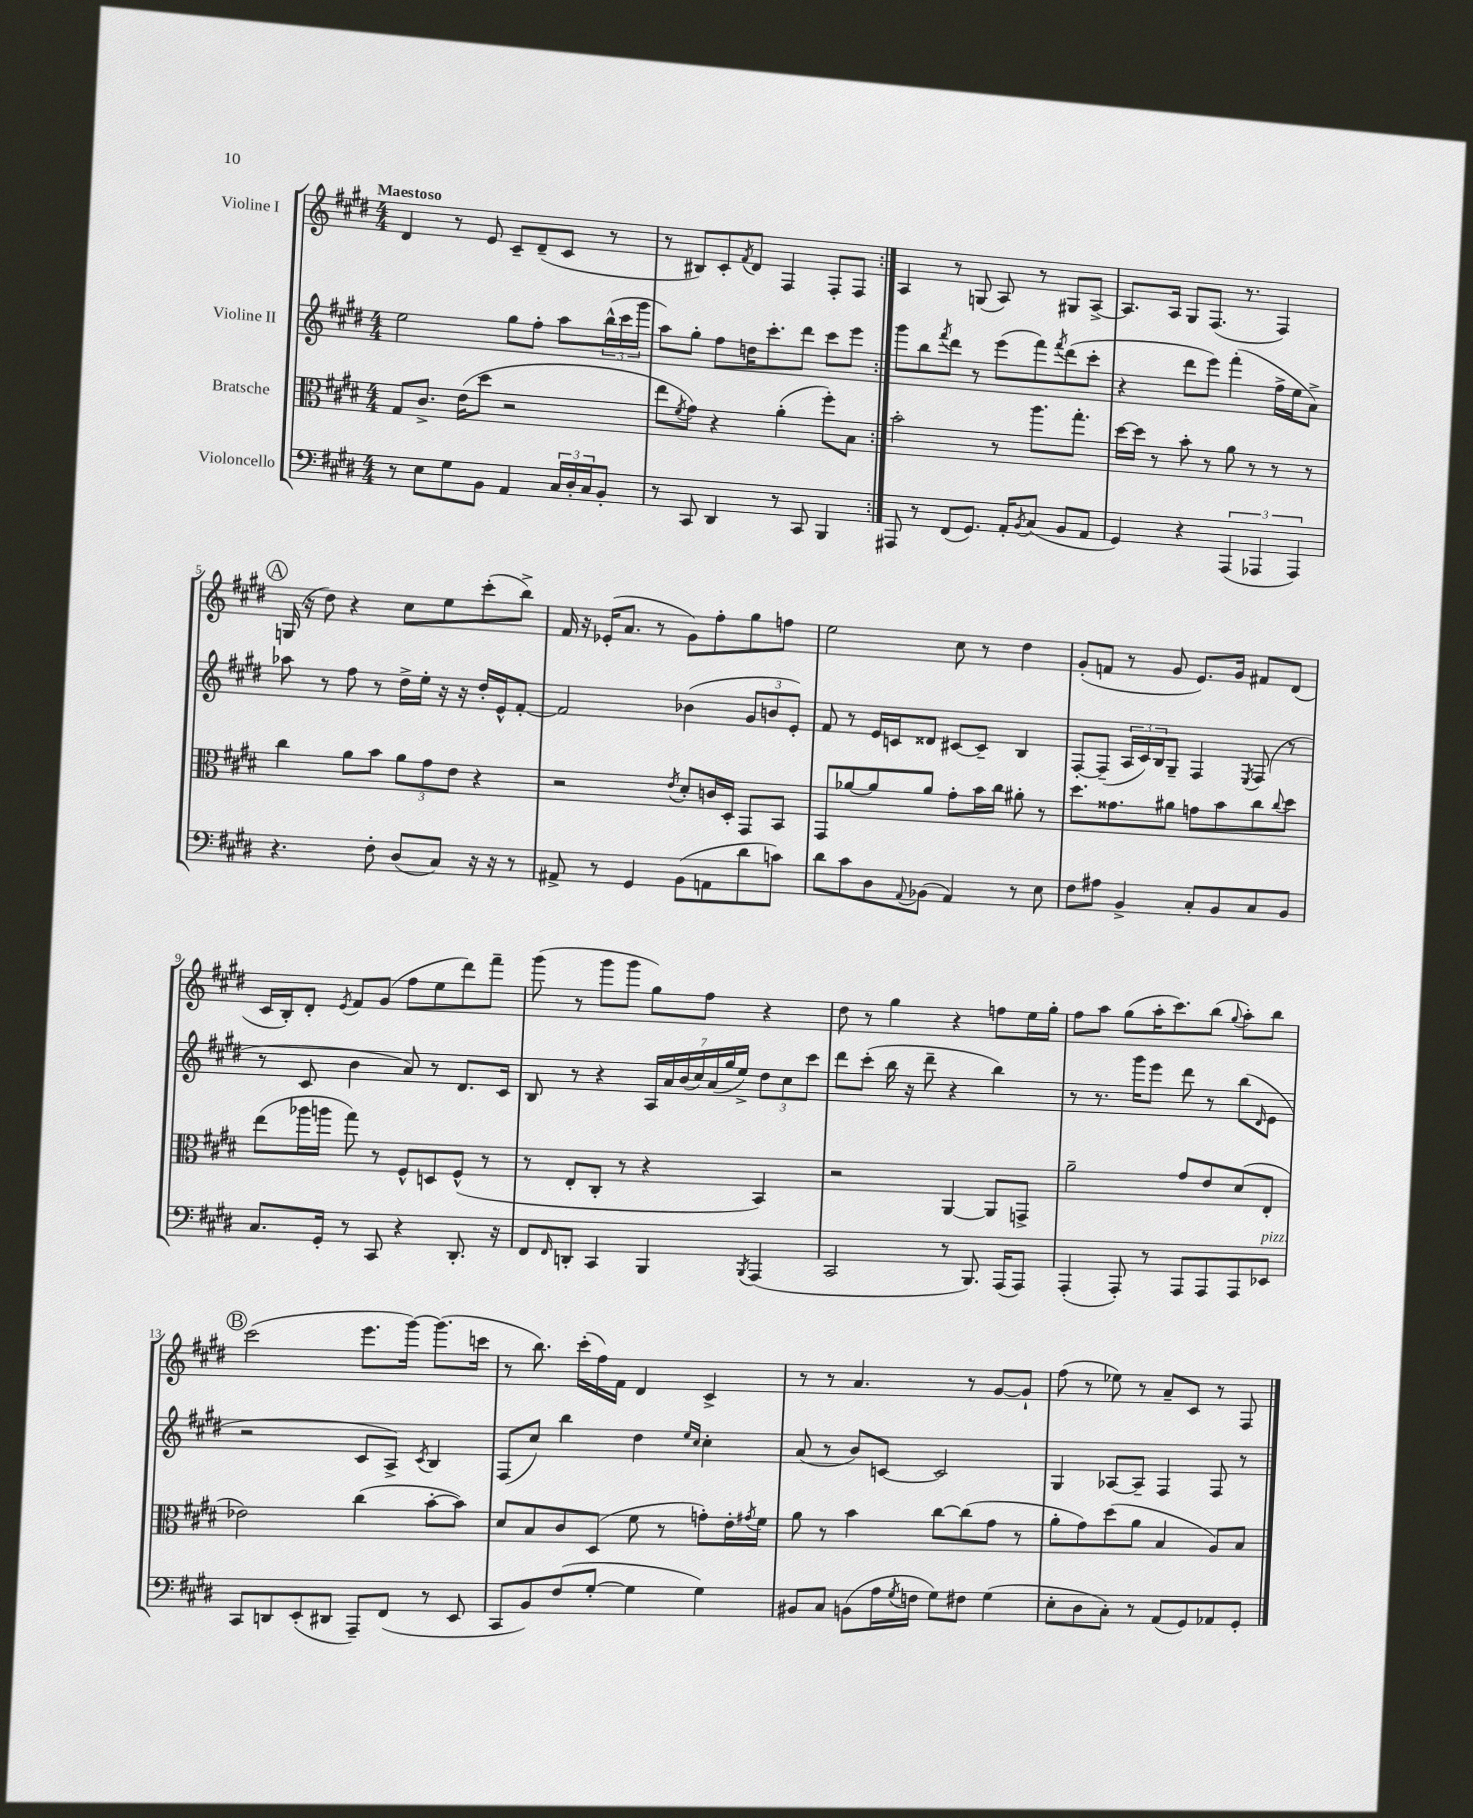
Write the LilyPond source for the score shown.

<<
\new StaffGroup <<
\new Staff = "s0" \with { instrumentName = "Violine I" } {
    \clef treble \key e \major \numericTimeSignature \time 4/4 \tempo "Maestoso"
    \repeat volta 2 { dis'4 r8 e'8 cis'8-- dis'8--( cis'8 r8 |
    r8 bis8) cis'8-. \acciaccatura { fis'8 } dis'8 fis4 fis8-. fis8 | }
    a4 r8 g8( a8) r8 gis8 a8~-> |
    a8. a16 gis8 fis8.( r8. fis4) |
    \mark \markup { \circle "A" } g16( r16 dis''8) r4 cis''8 e''8 cis'''8-.( b''8->) |
    fis'16 r16 ees'16-.( a'8. r8 gis'8) fis''8-. gis''8 f''8 |
    e''2 cis''8 r8 dis''4 |
    gis'8-.( f'8 r8 gis'8 e'8.) gis'16 fis'8 dis'8( |
    cis'16 b16-.) dis'8-. \acciaccatura { e'8 } fis'8 gis'8( fis''8 e''8 dis'''8) fis'''8-- |
    gis'''8( r8 gis'''8 gis'''8 gis''8) fis''8 r4 |
    dis''8 r8 gis''4 r4 f''8 e''16 gis''16-. |
    fis''8 a''8 gis''8( a''16-. cis'''8.) b''8( \appoggiatura { gis''8 } a''8-.) b''8 |
    \mark \markup { \circle "B" } cis'''2( e'''8. gis'''16~) gis'''8.( c'''16 |
    r8 b''8.) cis'''16-.( fis''16) fis'16 dis'4 cis'4-> |
    r8 r8 a'4. r8 gis'8~ gis'8-! |
    fis''8( r8 ees''8) r8 a'8-- cis'8 r8 fis8 \bar "|." |
}
\new Staff = "s1" \with { instrumentName = "Violine II" } {
    \clef treble \key e \major \numericTimeSignature \time 4/4
    \repeat volta 2 { e''2 gis''8 fis''8-. a''8 \tuplet 3/2 { b''16-^( cis'''16 gis'''16 } |
    a''8) gis''8-. fis''8 d''16 cis'''8.-. dis'''8 cis'''8 e'''8 | }
    gis'''8 b''8 \acciaccatura { fis'''8 } dis'''8 r8 e'''8( fis'''8) \acciaccatura { fis'''8 } dis'''8( cis'''8-. |
    r4 dis'''8 e'''8) fis'''4-.( fis''16-> e''16 a'8->) |
    \mark \markup { \circle "A" } aes''8 r8 fis''8 r8 dis''16-> e''16-. r16 r16 dis''16-. e'16-^ fis'8~-. |
    fis'2 bes'4( \tuplet 3/2 { gis'8 b'8 e'8-.) } |
    fis'8 r8 e'16 c'16 disis'8 cis'8~ cis'8-- b4 |
    fis8~-. fis8--( \tuplet 3/2 { a16 cis'16) b16 } gis8-- fis4 \acciaccatura { e8 } fis8( r8 |
    r8 cis'8 b'4 a'8) r8 dis'8. cis'16 |
    b8 r8 r4 \tuplet 7/4 { a16 a'16 b'16( cis''16) a'16( gis''16 e''16->) } \tuplet 3/2 { dis''8 cis''8 cis'''8 } |
    dis'''8 cis'''8-.( b''16 r16 dis'''8-- r4 b''4) |
    r8 r8. gis'''16 e'''8 dis'''8 r8 b''8( \grace { dis'16 } e'8 |
    \mark \markup { \circle "B" } r2 cis'8 a8->) \acciaccatura { cis'8 } b4 |
    fis8( cis''8) b''4 dis''4 \grace { e''16 cis''16 } cis''4-. |
    a'8( r8 b'8) c'8~ c'2 |
    gis4 aes8~ aes8-- fis4 fis8 r8 \bar "|." |
}
\new Staff = "s2" \with { instrumentName = "Bratsche" } {
    \clef alto \key e \major \numericTimeSignature \time 4/4
    \repeat volta 2 { gis8 cis'8.-> e'16( dis''8 r2 |
    e''8 \acciaccatura { fis'8 } gis'8) r4 a'4-.( fis''8-.) b8 | }
    b'2-. r8 a''8. gis''8.-. |
    dis''16~ dis''16 r8 b'8-. r8 a'8 r8 r8 r8 |
    \mark \markup { \circle "A" } cis''4 a'8 b'8 \tuplet 3/2 { a'8 gis'8 e'8 } r4 |
    r2 \acciaccatura { e'8 } dis'8-. c'16 dis16-. gis,8 b,8 |
    gis,8 aes'8~ aes'8 aes'8 gis'8-. b'16 cis''16 ais'8-. r8 |
    dis''8. gisis'8. ais'8 g'8 b'8 cis''8 \appoggiatura { cis''8 } dis''8 |
    e''8( aes''16 a''16 gis''8) r8 fis8-^ d8 fis8-^( r8 |
    r8 e8-. cis8-. r8 r4 b,4) |
    r2 a,4~ a,8 g,8-> |
    a'2-- gis'8 e'8 dis'8( e8-. |
    \mark \markup { \circle "B" } ees'2) cis''4( b'8~-. b'8) |
    dis'8 b8 cis'8 dis8( fis'8 r8 g'8-.) e'16-. \acciaccatura { gis'8 } fis'16 |
    a'8 r8 b'4 cis''8~ cis''8( gis'8 r8 |
    a'8-. gis'8) dis''8( a'8 b4 a8) b8 \bar "|." |
}
\new Staff = "s3" \with { instrumentName = "Violoncello" } {
    \clef bass \key e \major \numericTimeSignature \time 4/4
    \repeat volta 2 { r8 e8 gis8 b,8 a,4 \tuplet 3/2 { cis16 dis16-. cis16 } b,8-. |
    r8 cis,8 dis,4 r8 cis,8 b,,4 | }
    ais,,8 r8 fis,8( gis,8.) a,16-. \acciaccatura { b,8 } cis8( b,8 a,8 |
    gis,4) r4 \tuplet 3/2 { a,,4( aes,,4 aes,,4) } |
    \mark \markup { \circle "A" } r4. fis8-. dis8( cis8) r16 r16 r8 |
    ais,8-> r8 gis,4 b,8( a,8 dis'8 c'8) |
    dis'8 cis'8 dis8 \appoggiatura { a,8 } bes,8( a,4) r8 e8 |
    fis8 ais8 b,4-> cis8-. b,8 cis8 b,8 |
    cis8. gis,16-. r8 cis,8 r4 dis,8.-. r16 |
    fis,8 \grace { fis,16 } d,8-. cis,4 b,,4 \acciaccatura { b,,8 } a,,4( |
    cis,2 r8 b,,8.) a,,16( a,,8) |
    a,,4-.( a,,8-.) r8 a,,8 a,,8 a,,8 ees,8^\markup { \italic "pizz." } |
    \mark \markup { \circle "B" } cis,8 d,8 e,8-.( dis,8 a,,8--) fis,8( r8 e,8 |
    cis,8 b,8) fis8( gis8~-. gis4 gis4) |
    bis,8 cis8 b,8( a16 \acciaccatura { gis8 } f16 gis8) fis8 gis4( |
    e8-. dis8 cis8-.) r8 a,8( gis,8) aes,8 gis,8-. \bar "|." |
}
>>
>>
